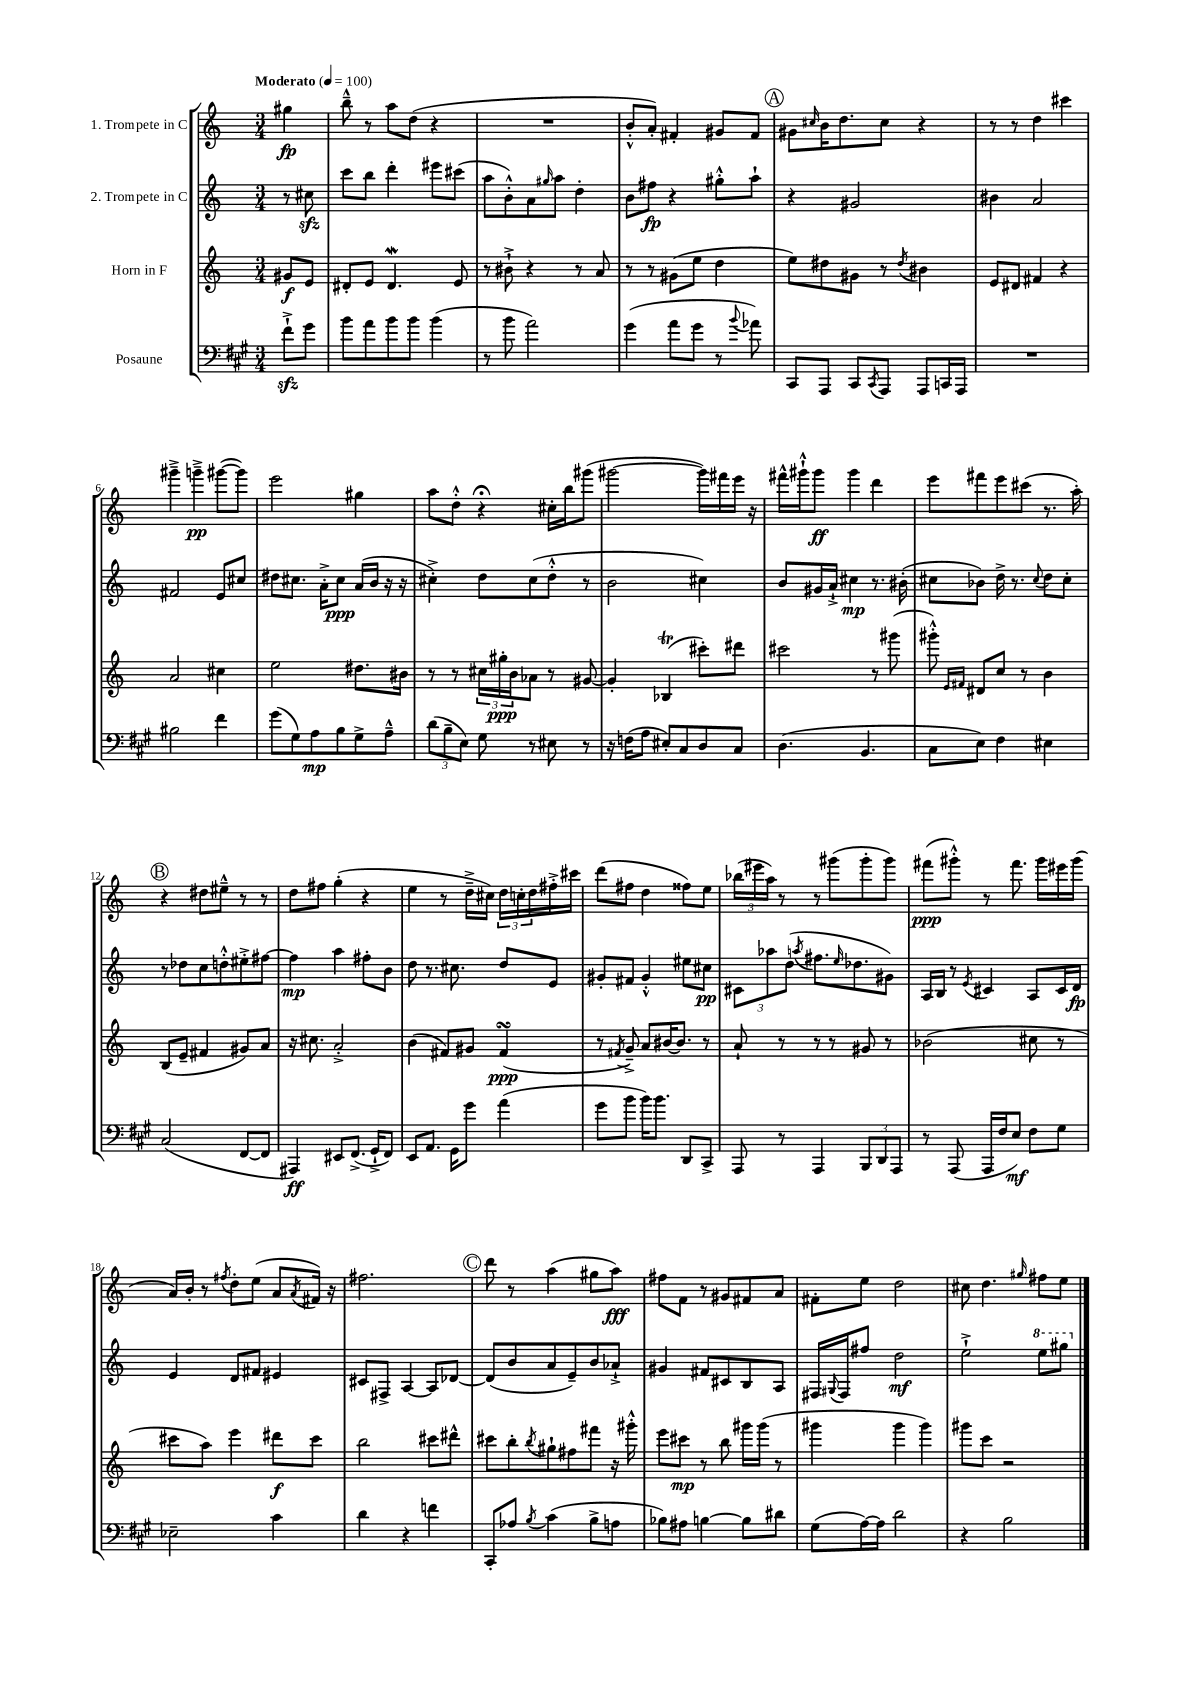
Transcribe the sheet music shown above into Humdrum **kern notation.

**kern	**kern	**kern	**kern
*staff4	*staff3	*staff2	*staff1
*clefF4	*clefG2	*clefG2	*clefG2
*k[f#c#g#]	*k[]	*k[]	*k[]
*M3/4	*M3/4	*M3/4	*M3/4
*MM100	*MM100	*MM100	*MM100
8f#`^	8g#	8r	4gg#
8g#	8e	8cc#	.
=	=	=	=
8b	8d#'	8ccc	8bb~^^
8a	8e	8bb	8r
8b	4.d#	4ddd'	8aa
8b	.	.	(8dd
(4b	.	8eee#	4r
.	8e	(8ccc#	.
=	=	=	=
8r	8r	8aa	2.r
8b	8b#`^	8b'^^)	.
2a)	4r	8a	.
.	.	16qqgg#	.
.	.	8aa	.
.	8r	4dd'	.
.	8a	.	.
=	=	=	=
(4g#	8r	8b	8b'^^
.	8r	8ff#	8a')
8a	(8g#	4r	4f#'
8g#	8ee	.	.
8r	4dd	8gg#'^^	8g#
8qqb	.	.	.
8a-)	.	8aa`	8f#
=	=	=	=
8CC#	8ee)	4r	8g#
.	.	.	16qqcc#
8AAA	8dd#	.	16b
.	.	.	8.dd
8CC#	8g#	2g#	.
8qCC#	.	.	.
8AAA	8r	.	8cc#
.	8qdd#	.	.
8AAA	4b#	.	4r
16CC	.	.	.
16AAA	.	.	.
=	=	=	=
2.r	8e	4b#	8r
.	8d#	.	8r
.	4f#	2a	4dd
.	4r	.	4ccc#
=	=	=	=
2B#	2a	2f#	4ggg#~^
.	.	.	4ggg~^
4f#	4cc#	8e	([8ggg#
.	.	8cc#	8ggg#])
=	=	=	=
(8g#	2ee	8dd#	2eee
8G#)	.	8.cc#	.
8A	.	.	.
.	.	16a'^	.
8B	.	8cc#	.
8G#^	8.dd#	(16a	4gg#
.	.	16b	.
8A~^^	.	16r	.
.	16b#	16r	.
=	=	=	=
(12d	8r	4cc#'^)	8aa
12B~	.	.	.
.	8r	.	8dd'^^
12E)	.	.	.
8G#	24cc#	8dd	4r;
.	24gg#'	.	.
.	24b	.	.
8r	8a-	(8cc#	.
8E#	8r	8dd'^^	16cc#'
.	.	.	16bb
8r	[8g#	8r	(8ggg#
=	=	=	=
16r	4g#']	2b	[2ggg#
(16F	.	.	.
8A	.	.	.
8E#')	(4B-	.	.
8C#	.	.	.
8D	8ccc#')	4cc#)	16ggg#])
.	.	.	16fff#
8C#	8ddd#	.	16eee
.	.	.	16r
=	=	=	=
(4.D	2ccc#	8b	16fff#^^
.	.	.	16ggg#`^^
.	.	16g#	8ggg#
.	.	16a`^	.
.	.	4cc#	4ggg#
4.BB	.	.	.
.	8r	8.r	4ddd
.	(8ggg#	.	.
.	.	(16b#'	.
=	=	=	=
8C#	8ggg#'^^)	8cc#	8eee
.	16qqe	.	.
.	16qqf#	.	.
8E)	8d#	8b-)	8fff#
4F#	8cc	16dd^	8eee
.	.	8.r	.
.	8r	.	(8ccc#
.	.	8qqcc#	.
4E#	4b	8dd	8.r
.	.	8cc#'	.
.	.	.	16aa')
=	=	=	=
(2C#	(8B	8r	4r
.	8e~	8dd-	.
.	4f#	8cc	8dd#
.	.	8dd'^^	8ee#~^^
[8FF#	8g#)	8ee#'^	8r
8FF#]	8a	[8ff#	8r
=	=	=	=
4AAA#)	16r	4ff#]	8dd
.	8.cc#	.	.
.	.	.	8ff#
8EE#	2a'^	4aa	(4gg'
(8.FF#^	.	.	.
.	.	8ff#'	4r
16GG#`^	.	.	.
8FF#)	.	8b	.
=	=	=	=
8EE	(4b	8dd	4ee
8.AA	.	8.r	.
.	8f#)	.	8r
16GG#	.	8.cc#	.
8g#	8g#	.	16dd~^
.	.	.	16cc#)
(4a	(4f#	8dd	24dd
.	.	.	24cc'
.	.	.	24dd
.	.	8e	16ff#'^
.	.	.	16ccc#
=	=	=	=
8g#	8r	8g#'	(8ddd
.	8qf#	.	.
8b	8g~^)	8f#	8ff#
16b)	8a	4g#'^^	4dd
8.b	.	.	.
.	[16b#	.	.
.	8.b#]	.	.
8DD	.	8ee#	8ff##)
8CC#^	8r	8cc#	8ee
=	=	=	=
8AAA	8a`	12c#	(24bb-
.	.	.	24eee#
.	.	12aa-	24aa)
8r	8r	.	8r
.	.	(12dd	.
.	.	8qaa	.
4AAA	8r	8.ff#	8r
.	8r	.	(8ggg#
.	.	16qqee	.
.	.	8.dd-	.
12BBB	8g#	.	8ggg#'
12DD	.	.	.
.	8r	8g#)	8ggg#)
12AAA	.	.	.
=	=	=	=
8r	(2b-	16A	(8fff#
.	.	16B	.
(8AAA	.	8r	8ggg#'^^)
.	.	8qe	.
16AAA	.	4c#	8r
16F#	.	.	.
8E)	.	.	8.fff#
8F#	8cc#	8A	.
.	.	.	16ggg#
8G#	8r	16c#	16eee#
.	.	16d	(16ggg#
=	=	=	=
2E-~	8ccc#	4e	16a)
.	.	.	16b'
.	8aa)	.	8r
.	.	.	8qff#
.	4eee	8d	8dd'
.	.	8f#	(8ee
4c#	8ddd#	4e#	8a
.	.	.	8qa
.	8ccc#	.	16f#)
.	.	.	16r
=	=	=	=
4d	2bb	8c#	2.ff#
.	.	8F#^	.
4r	.	[4A	.
4f	8ccc#	8A]	.
.	8ddd#^^	[8d-	.
=	=	=	=
8CC#'	8ccc#	(8d-]	8ddd
8A-	8bb'	8b	8r
8qB	8qbb	.	.
(4c#	8gg#`	8a	(4aa
.	8ff#	8e~)	.
8B^	8fff#	8b	8gg#
8A	16r	8a-`^	8aa)
.	16ggg#'^^	.	.
=	=	=	=
8B-)	8eee	4g#	8ff#
8A#	8ccc#	.	8f
[4B	8r	8f#	8r
.	8bb	8c#	8g#
8B]	16ggg#	8B	8f#
.	(16ggg#	.	.
8d#	8r	8A	8a
=	=	=	=
(8G#	4ggg#	16F#	8f#'
.	.	8qqG#	.
.	.	16F#	.
[16A)	.	8ff#	8ee
16A]	.	.	.
2d	4ggg#	2dd	2dd
.	4ggg#)	.	.
=	=	=	=
4r	8ggg#	2ee`^	8cc#
.	8ccc	.	4.dd
2B	2r	.	.
.	.	.	16qqgg#
.	.	8eee	8ff#
.	.	8ggg#	8ee
==	==	==	==
*-	*-	*-	*-
